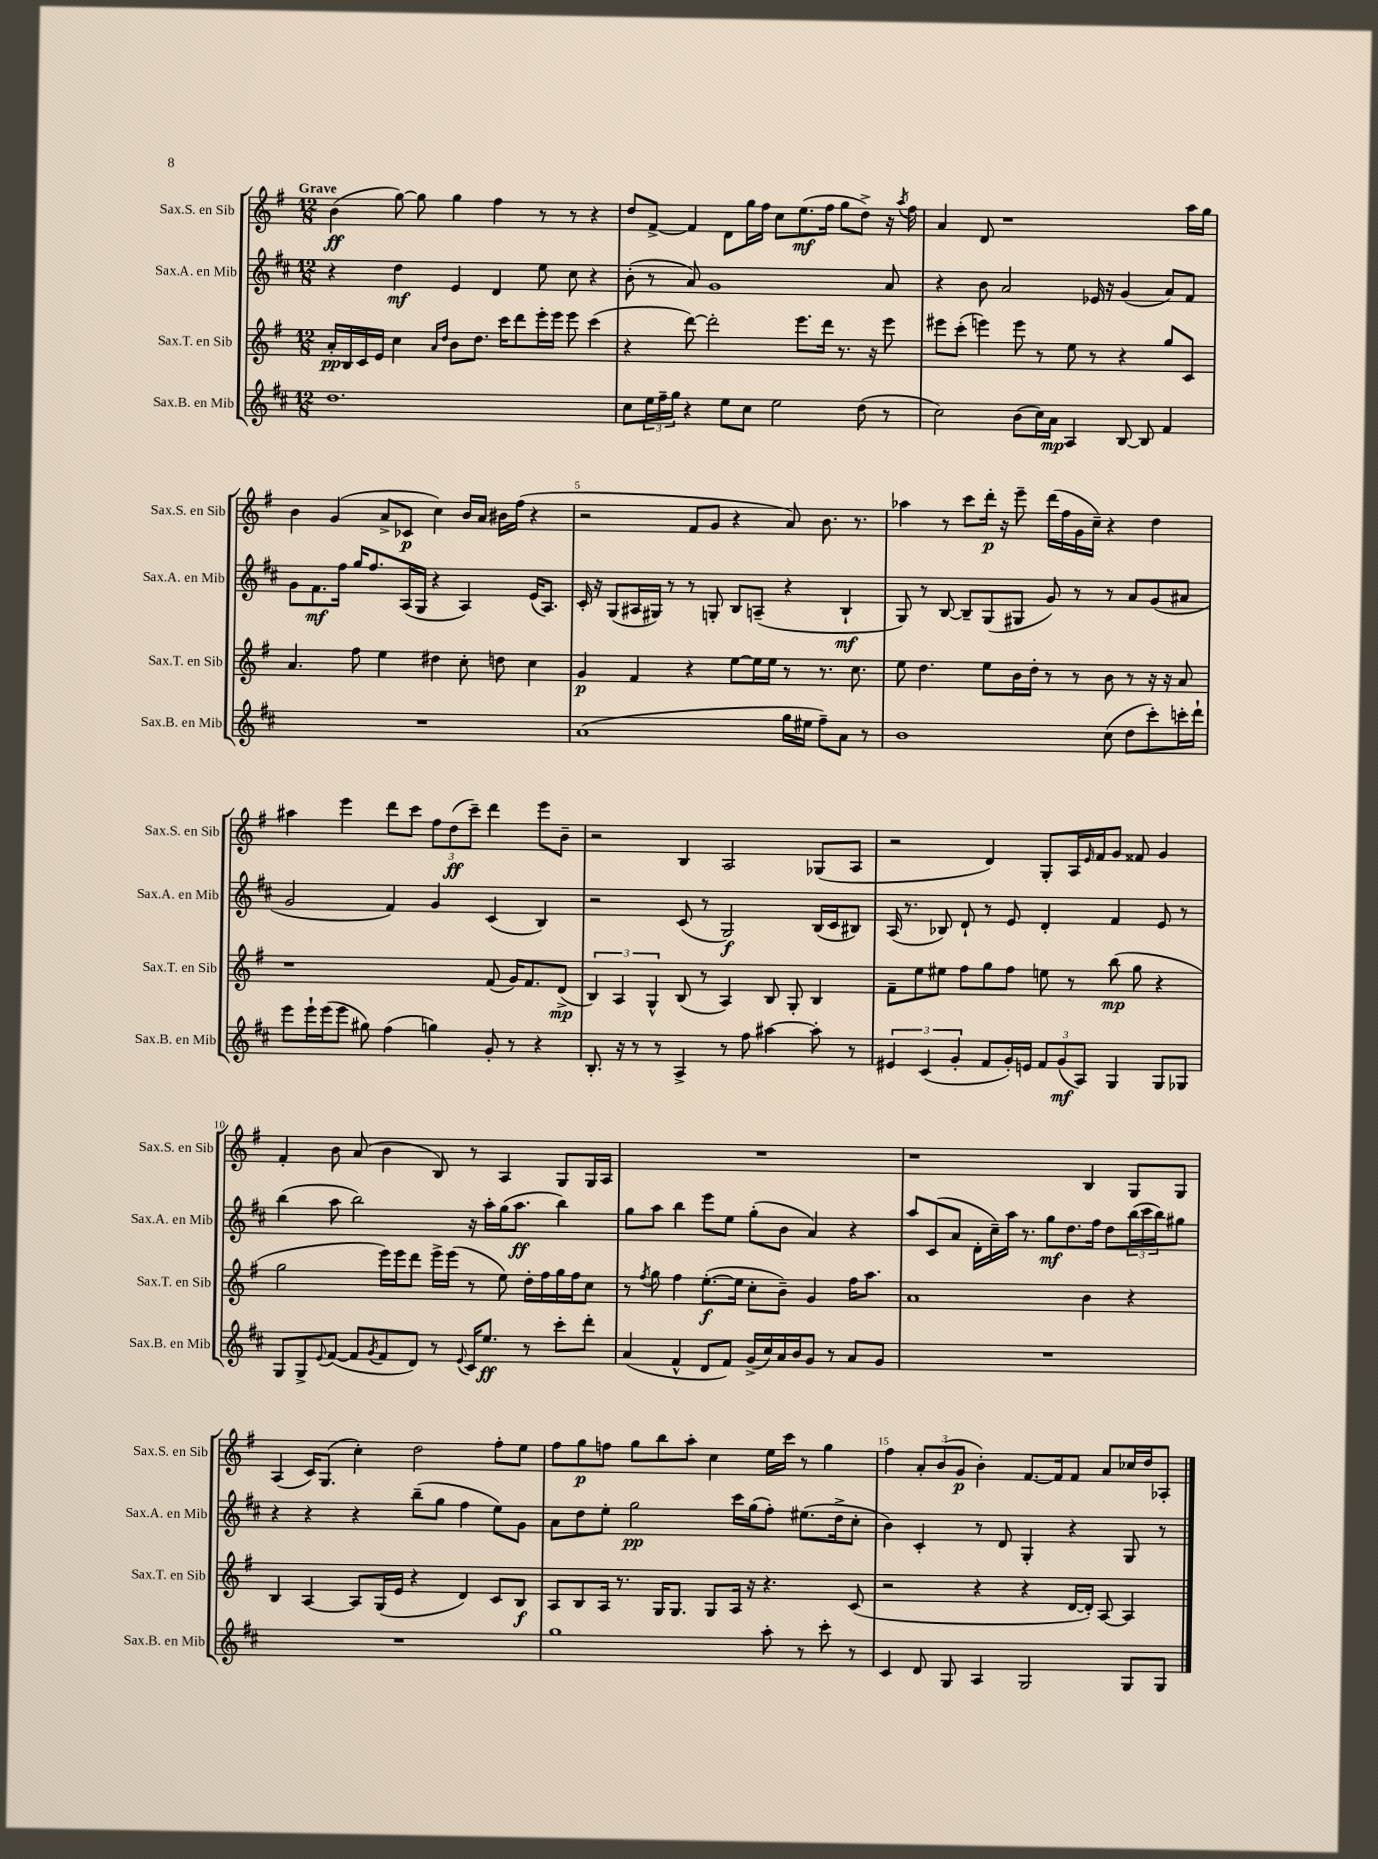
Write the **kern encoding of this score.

**kern	**kern	**kern	**kern
*staff4	*staff3	*staff2	*staff1
*clefG2	*clefG2	*clefG2	*clefG2
*k[f#c#]	*k[f#]	*k[f#c#]	*k[f#]
*M12/8	*M12/8	*M12/8	*M12/8
1.dd	16a'	4r	(4b
.	16B	.	.
.	16c	.	.
.	16e	.	.
.	4cc	4dd	[8gg)
.	.	.	8gg]
.	16qqa	.	.
.	16qqdd	.	.
.	8b	4e	4gg
.	8.dd	.	.
.	.	4d	4ff#
.	16ccc	.	.
.	8ddd	.	.
.	16eee'	8ee	8r
.	16eee	.	.
.	8eee	8cc#	8r
.	(4ccc	4r	4r
=	=	=	=
8cc#	4r	(8b'	8dd
24ee	.	8r	[8f#^
24ff#~	.	.	.
24gg	.	.	.
4r	[8ddd)	8a)	4f#]
.	2ddd']	1g	.
8ee	.	.	8d
8cc#	.	.	16gg
.	.	.	16ff#
2ee	.	.	8cc
.	8.eee	.	(8.ee
.	16ddd	.	16ff#
.	8.r	.	8gg
(8dd	.	.	8dd^)
.	16r	.	.
8r	8eee	8a	16r
.	.	.	8qaa
.	.	.	16ff#
=	=	=	=
2cc#)	8eee#	4r	4a
.	(8ccc'	.	.
.	4eee)	8b	8d
.	.	2a	1r
(8b	8eee	.	.
16cc#)	8r	.	.
16a	.	.	.
4A	8ee	.	.
.	8r	16e-	.
.	.	16r	.
[8B	4r	(4g	.
8B]	.	.	.
4f#	8gg	8a)	.
.	8c	8f#	16aa
.	.	.	16gg
=	=	=	=
1.r	4.a	8g	4b
.	.	8.f#	.
.	.	.	(4g
.	.	16ff#	.
.	8ff#	16gg	.
.	.	8.ff#	.
.	4ee	.	8a^
.	.	(16A	8c-
.	.	16G	.
.	4dd#	4r	4cc)
.	8cc'	4A)	16b
.	.	.	16a
.	8dd	.	16b#
.	.	.	(16ff#
.	4cc	(16e	4r
.	.	8.A)	.
=	=	=	=
(1a	4g	16c#'	2r
.	.	16r	.
.	.	(8G	.
.	4f#	16A#	.
.	.	16G#)	.
.	.	8r	.
.	4r	8r	8f#
.	.	8G'	8g
.	[8ee	8B	4r
.	16ee]	(8A~	.
.	16ee	.	.
16gg	8r	4r	8a)
16ee#	.	.	.
8ff#~)	8.r	.	8.b
8a	.	4B`	.
.	8.cc	.	8.r
8r	.	.	.
=	=	=	=
1b	8ee	8G)	4aa-
.	4.dd	8r	.
.	.	[8B	8r
.	.	8B~]	8ccc
.	8ee	(8G	16ddd'
.	.	.	16r
.	16b	8G#	8eee~
.	16dd'	.	.
.	8r	8g)	(16ddd
.	.	.	16ff#
.	8r	8r	16g
.	.	.	16cc~)
(8cc#	8b	8r	4r
8dd	8r	8a	.
8ccc#')	16r	(8g	4dd
.	16r	.	.
16ccc'	8a	8a#	.
16ddd`	.	.	.
=	=	=	=
8eee	1r	2g	4aa#
16eee`	.	.	.
(16eee	.	.	.
8eee	.	.	4eee
8gg#)	.	.	.
(4ff#	.	4f#)	8ddd
.	.	.	8ccc
4gg)	.	4g	12ff#
.	.	.	(12dd
.	.	.	12ccc~)
8g'	(8f#	(4c#	4ddd
8r	16g)	.	.
.	8.f#	.	.
4r	.	4B)	8eee
.	(8d^	.	8b~
=	=	=	=
8.B'	6B)	2r	2r
.	6A	.	.
16r	.	.	.
8r	.	.	.
.	6G^^	.	.
8r	.	.	.
4A^	(8B	(8c#	4B
.	8r	8r	.
8r	4A)	2G)	2A
8ff#	.	.	.
[4aa#	8B	.	.
.	8G'	.	.
8aa#']	4B	(16B	(8G-
.	.	16c#	.
8r	.	8B#)	8A
=	=	=	=
6e#	8f#~	(16A	2r
.	.	8.r	.
.	8ee	.	.
(6c#	.	.	.
.	8ee#	8B-)	.
6g'	.	.	.
.	8ff#	8d`	.
8f#	8gg	8r	4d)
16g')	8ff#	8e	.
16e	.	.	.
12f#	8ee	4d'	8G'
(12g	.	.	.
.	8r	.	16A
12A)	.	.	.
.	.	.	16qqe
.	.	.	16f#
4G	(8bb	4f#	8g
.	8gg	.	8f##
8G	4r	8e	4g
8G-	.	8r	.
=	=	=	=
8G	2gg	(4bb	4f#'
8G^	.	.	.
8qqe	.	.	.
([8f#	.	8aa	8b
8f#]	.	2bb)	(8a
8qg	.	.	.
8f#	16eee)	.	4b
.	16eee	.	.
8d)	8ddd	.	.
8r	16eee^	.	8B)
.	(16eee	.	.
8qqe	.	.	.
16c#	8r	16r	8r
8.ee	.	16aa'	.
.	8ee)	(16gg	4A
.	.	8.aa	.
8r	16dd'	.	.
.	16ff#	.	.
8ccc#'	16gg	4bb)	8G
.	16ff#	.	.
8ddd'	8cc	.	16G
.	.	.	16A
=	=	=	=
(4a	8r	8gg	1.r
.	8qff#	.	.
.	8gg	8aa	.
4f#^^	4ff#	4bb	.
8d	([8.ee'	8eee	.
8f#)	.	8ee	.
.	16ee]	.	.
(16g^	8cc'	(8gg'	.
16cc#)	.	.	.
16a	8b~)	8b	.
16b	.	.	.
8g	4g	4a)	.
8r	.	.	.
8a	16ff#	4r	.
.	8.aa	.	.
8g	.	.	.
=	=	=	=
1.r	1a	8aa	1r
.	.	(8c#	.
.	.	8a	.
.	.	16d'	.
.	.	16cc#~)	.
.	.	16aa	.
.	.	8.r	.
.	.	8gg	.
.	.	8.dd	.
.	4b	.	4B
.	.	16ff#	.
.	.	8dd	.
.	4r	(24bb	8G
.	.	24ccc#	.
.	.	24bb)	.
.	.	8gg#	8G
=	=	=	=
1.r	4B	4r	(4A
.	[4A	4r	16c)
.	.	.	(8.G
.	8A]	4r	4cc')
.	(16G	.	.
.	16e	.	.
.	4r	(8bb~	2dd
.	.	8gg	.
.	4d)	4ff#	.
.	8c	8ee)	8ff#'
.	8B	8g	8ee
=	=	=	=
1gg	8A	8a	8ff#
.	8B	8dd	8gg
.	16A	8ee'	8ff
.	8.r	.	.
.	.	2gg	8gg
.	16G	.	8bb
.	8.G	.	.
.	.	.	8aa'
.	8G	.	4cc
.	16A	16ccc#	.
.	16r	(16gg	.
8aa'	4.r	8ff#')	16ee
.	.	.	16ccc
8r	.	(8.ee#	8r
8ccc#'	.	.	4gg
.	.	16dd^	.
8r	(8c	8cc#'	.
=	=	=	=
4c#	2r	4b)	4ff#
8d	.	4c#'	12a'
.	.	.	(12b
8G	.	.	.
.	.	.	12g
4A	4r	8r	4b')
.	.	8d	.
2G	4r	4G'	[8.f#
.	.	.	16f#]
.	[16d	4r	8f#
.	16d'])	.	.
.	[8A	.	8a
8G	4A]	8G	16cc-
.	.	.	16dd
8G	.	8r	8A-'
==	==	==	==
*-	*-	*-	*-
